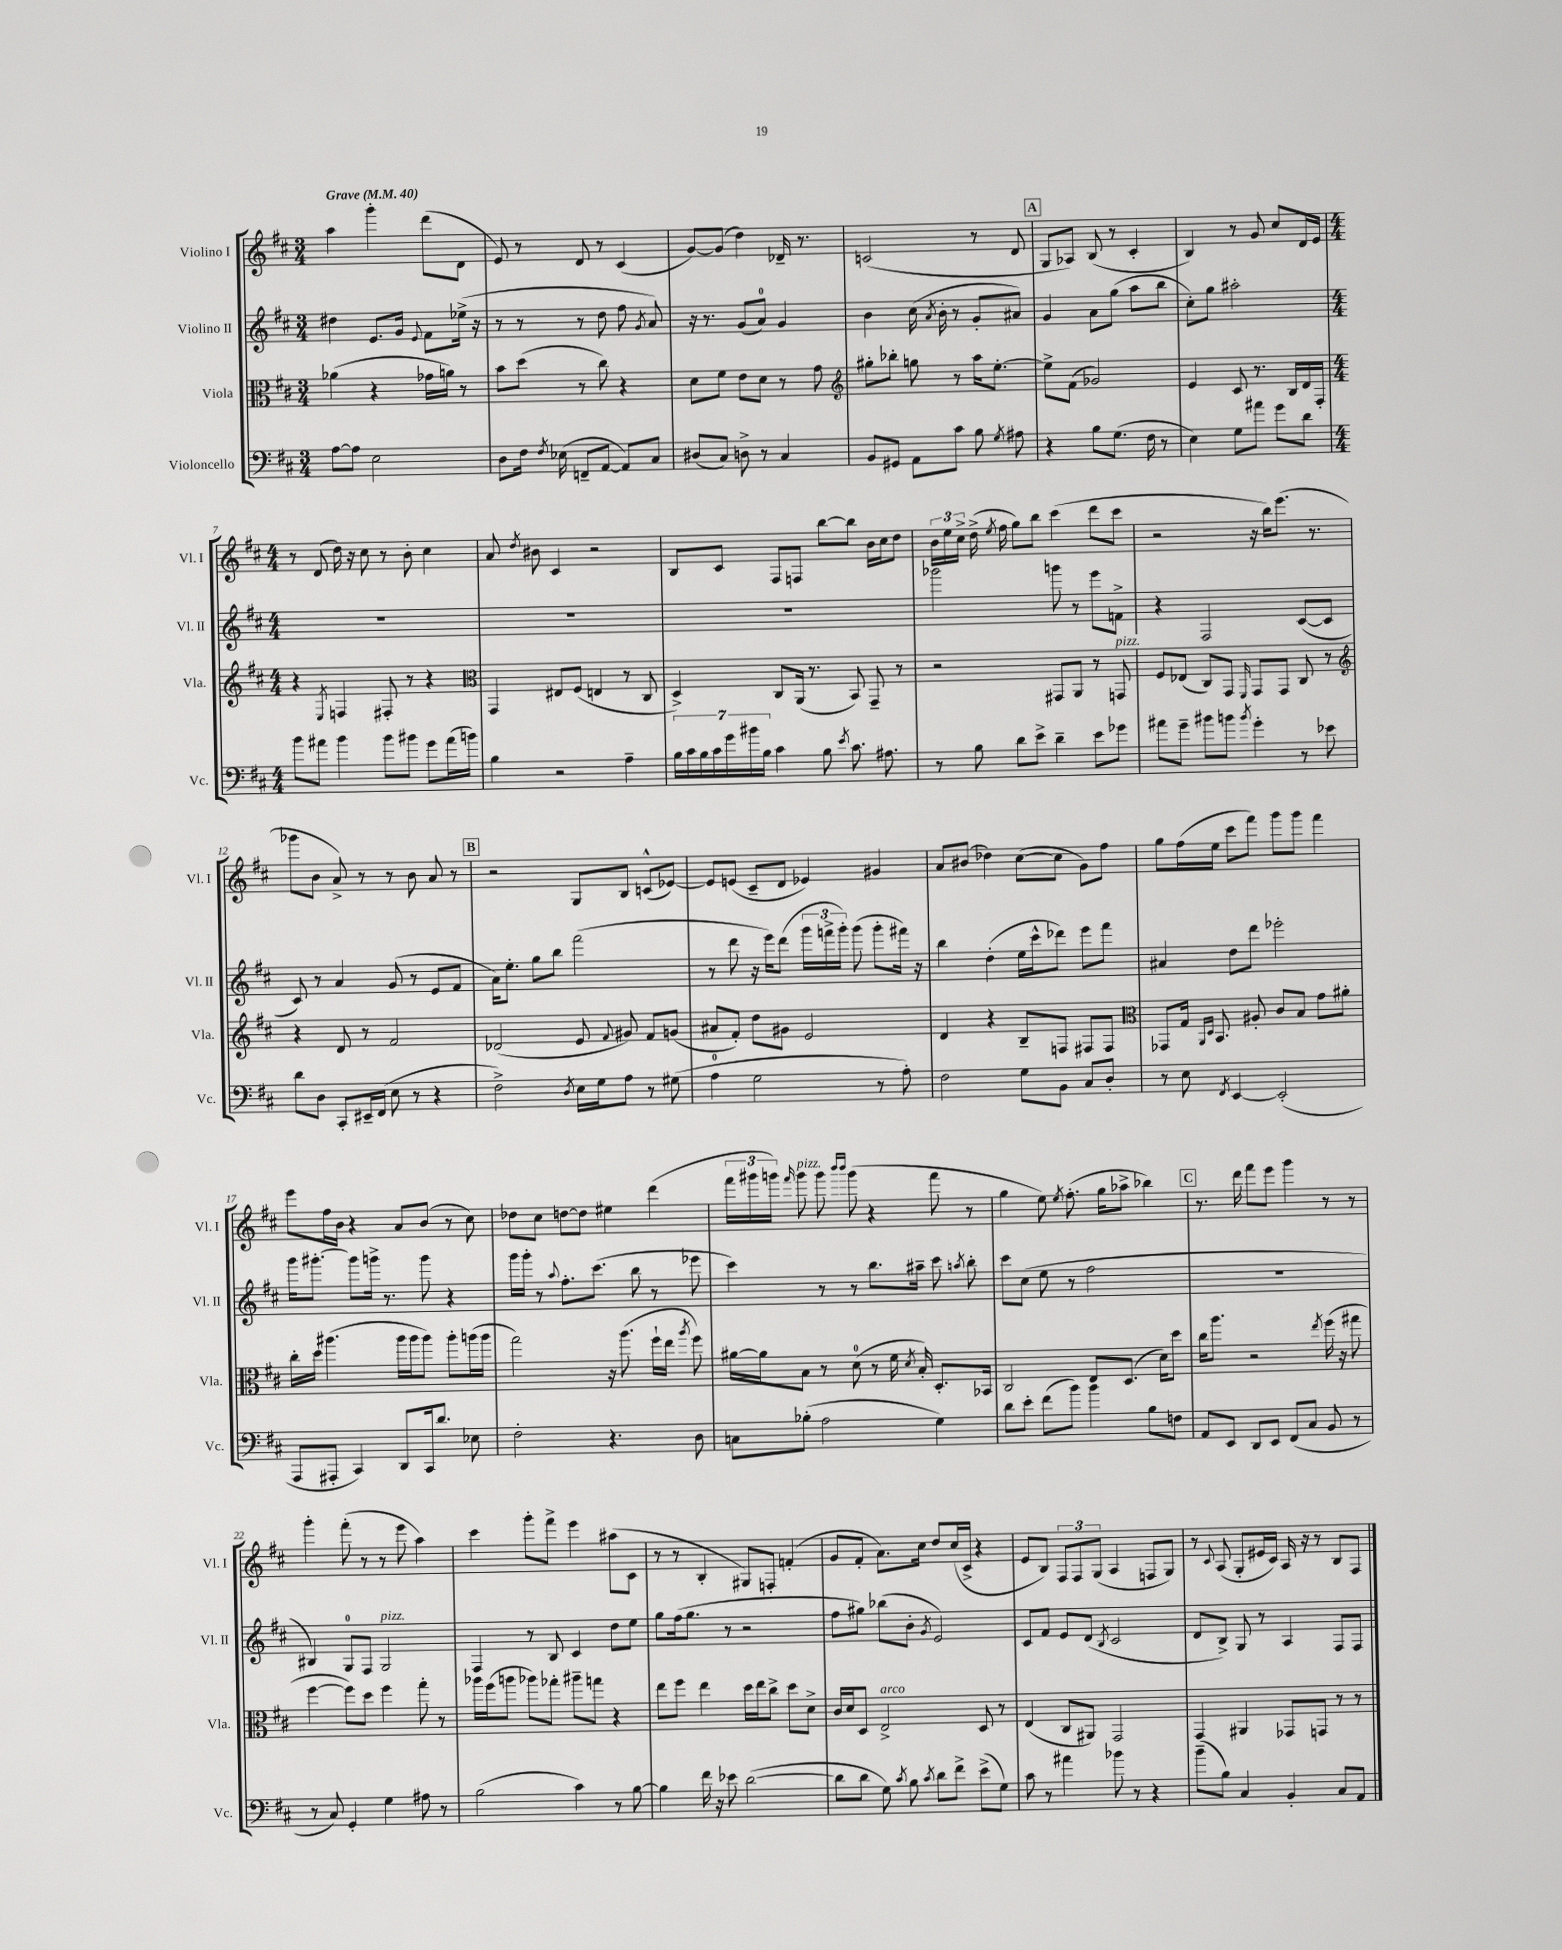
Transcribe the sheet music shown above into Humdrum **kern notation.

**kern	**kern	**kern	**kern
*part4	*part3	*part2	*part1
*staff4	*staff3	*staff2	*staff1
*I"Violoncello	*I"Viola	*I"Violino II	*I"Violino I
*I'Vc.	*I'Vla.	*I'Vl. II	*I'Vl. I
*clefF4	*clefC3	*clefG2	*clefG2
*k[f#c#]	*k[f#c#]	*k[f#c#]	*k[f#c#]
*M3/4	*M3/4	*M3/4	*M3/4
*MM40	*MM40	*MM40	*MM40
=1	=1	=1	=1
!	!	!	!LO:TX:a:B:t=Grave
[8A\L	(4a-X\	4dd#X\	4aa\
8A\J]	.	.	.
2E\	4r	8.e/L	4ggg'\
.	.	16g/Jk	.
.	.	8qqe/	.
.	16g-X\LL	8f#\L	(8ddd\L
.	16an\JJ)	.	.
.	8r	(16ee-X^\Jk	8d\J
.	.	16r	.
=2	=2	=2	=2
8D\L	8b\L	8r	8e/)
16F#\Jk	(8dd\J	8r	8r
8qF#/	.	.	.
(16E-X\	.	.	.
8FFn~/L	8r	8r	8d/
[8AA/J	8cc#\)	8dd\	8r
8AA/L])	4r	8ff#\	(4c#/
.	.	8qg/	.
8C#/J	.	8a/)	.
=3	=3	=3	=3
(8D#X/L	8d\L	16r	[8g/L)
.	.	8.r	.
8C#/J)	8f#\J	.	(8g/J]
8Dn^\	8e\L	(8g/L	4dd\)
8r	8d\J	8a/J)	.
4C#/	8r	4g/	16d-X~/
.	.	.	8.r
.	8g\	.	.
=4	=4	=4	=4
*	*clefG2	*	*
8BB/L	8gg#X'\L	4b\	(2cn/
8GG#X/J	8bb-X'\J	.	.
8AA\L	8ggn\	(16cc#\	.
.	.	8qa/	.
.	.	16b'\	.
8c#\J	8r	8r	.
8B\	16aa\KL	8g'/L	8r
.	[8.ee'\J	.	.
8qG/	.	.	.
8A#X\	.	8a#X/J)	8d/
!!LO:REH:place=s1:t=A
=5	=5	=5	=5
4r	8ee^\L]	4g/	8G/L
.	(8f#\J	.	8A-X/J)
8B\L	2g-X/)	8a\L	(8B/
(8.G\J	.	(8gg\J	8r
.	.	8aa\L	4c#'/
16F#\	.	.	.
8r	.	8bb\J	.
=6	=6	=6	=6
4E\)	4e/	8cc#'\L)	4B/)
.	.	8gg\J	.
8G\L	8c#/	2aa#X'\	8r
8a#X\J	8.r	.	8g/
8g\L	.	.	8cc#/L
.	16B/LL	.	.
8d\J	16d/	.	16d/L
.	16F#'/JJ	.	16e/JJ
!!LO:LB:g=z
=7	=7	=7	=7
*M4/4	*M4/4	*M4/4	*M4/4
8b\L	4r	1r	8r
8a#X\J	.	.	(8d/
.	8qE/	.	.
4b\	4Fn/	.	16dd\)
.	.	.	16r
.	.	.	8cc#\
8b\L	8F#X'/	.	8r
8b#X\J	8r	.	8b'\
8g\L	4r	.	4cc#\
(16a#\L	.	.	.
16bn\JJ)	.	.	.
=8	=8	=8	=8
*	*clefC3	*	*
4B\	4GG/	1r	8a/
.	.	.	8qdd/
.	.	.	8b#X\
2r	8E#X/L	.	4c#/
.	(8F#/J	.	.
.	4En/	.	2r
4A~\	8r	.	.
.	8C#/	.	.
=9	=9	=9	=9
28B\LL	4D^/)	1r	8B/L
28c#\	.	.	.
28B\	.	.	.
28c#\	.	.	.
.	.	.	8c#/J
28g\	.	.	.
28b#X\	.	.	.
28B\JJ	.	.	.
4c#\	8C#/L	.	8F#/L
.	(16AA/Jk	.	8Fn/J
.	8.r	.	.
8B\	.	.	[8bb\L
8qe/	.	.	.
8.c#\	8BB/)	.	8bb\J]
.	8GG~/	.	16b\LL
8.A#X\	.	.	16cc#\J
.	8r	.	8dd\J
=10	=10	=10	=10
8r	2r	2ggg-X\	24b\LL
.	.	.	24ee\
.	.	.	24cc#^\JJ
8B\	.	.	(16dd^\
.	.	.	8qee/
.	.	.	16ff#\
8d\L	.	.	8gg\L)
8e^\J	.	.	8bb\J
4d~\	8GG#X/L	8gggn\	(4ccc#\
.	8AA/J	8r	.
8e\L	8r	8eee\L	8ddd\L
!	!LO:TX:a:i:t=pizz.	!	!
8g-X\J	8GGn/	8fn^\J	8ccc#\J
=11	=11	=11	=11
8a#X\L	8F#/L	4r	2r
8g~\J	(8E-X/J	.	.
8b#X\L	8C#/L)	2F#/	.
8bn\J	8GG/J	.	.
8qb/	16qqFF#/	.	.
4g'\	8GG/L	.	16r
.	.	.	16bb\KL)
.	8GG/J	.	(8.eee\J
8r	8C#/	([8c#/L	.
.	.	.	8.r
8e-X\	8r	8c#/J]	.
!!LO:LB:g=z
=12	=12	=12	=12
*	*clefG2	*	*
8d\L	4r	8c#/)	8ggg-X\L
8D\J	.	8r	8b\J
8CC#'/L	8d/	4a/	8a^/)
16EE#X~/L	8r	.	8r
(16FF#/JJ	.	.	.
8E\	2f#/	(8g/	8r
8r	.	8r	8b\
4r	.	8e/L	8a/
.	.	8f#/J	8r
!!LO:REH:place=s1:t=B
=13	=13	=13	=13
2F#^\)	(2d-X/	16a\KL)	2r
.	.	8.ee'\J	.
.	.	8gg\L	.
.	.	8bb\J	.
8qD/	.	.	.
16E\LL	8e/	(2fff#\	8G/L
16G\J	.	.	.
.	8qqf#/	.	.
8A\J	8g#X/)	.	8B/J
8r	8f#/L	.	(8cn^^/L
(8G#X\	(8gn/J	.	[8e-X/J)
=14	=14	=14	=14
4A\	8a#X/L	8r	8e-/L]
.	8f#'/J)	8ddd\	(8en/J
2G\	8dd\L	16r	8c#~/L
.	.	16eee\KL)	.
.	8g#X\J	(8ddd\J	8d/J
.	2e/	24ggg\LL	4e-X/)
.	.	24fffn^\	.
.	.	24ggg'\JJ)	.
.	.	(8ggg\	.
8r	.	8ggg'\L	4g#X/
8A'\)	.	16fff#X\Jk)	.
.	.	16r	.
=15	=15	=15	=15
2F#\	4d/	4bb\	8a/L
.	.	.	(8b#X/J
.	4r	(4dd'\	4dd-X\)
8G\L	8B~/L	16ee\LL	([8cc#\L
.	.	16ccc#^^\J	.
8BB\J	8Fn/J	8ddd-X\J)	8cc#\J]
8C#/L	8F#X/L	8eee\L	8g\L)
8D'/J	8F#/J	8fff#\J	8ff#\J
=16	=16	=16	=16
*	*clefC3	*	*
8r	8GG-X/L	4a#X/	8gg\L
8E\	16G/Jk	.	(16ff#\L
.	16qqAA/LL	.	.
.	16qqD/JJ	.	.
.	8.BB/	.	16ee\JJ
8qFF#/	.	.	.
[4EE/	.	8dd\L	8ccc#\L
.	8A#X'/	8ddd\J	8fff#\J)
(2EE'/]	8c#/L	2eee-X'\	8ggg\L
.	8B/J	.	8ggg\J
.	8g\L	.	4fff#\
.	8a#X'\J	.	.
!!LO:LB:g=z
=17	=17	=17	=17
8AAA/L	16cc#'\LL	16ggg\KL	8eee\L
.	16dd\JJ	[8.ggg#X'\J	.
8AAA#X'/J	(4.aa#X\	.	16ff#\L
.	.	.	16b\JJ
4CC#/)	.	8ggg#\L]	4r
.	.	16gggn^\Jk	.
.	.	8.r	.
8DD/L	16aa#\LL	.	8a/L
.	16aa#\J	.	.
16CC#/k	8aa#\J)	8ggg\	(8b/J
8.d/J	.	.	.
.	8aa#'\L	4r	8r
8E-X\	(16aan\L	.	8cc#\)
.	16aa\JJ	.	.
=18	=18	=18	=18
2F#'\	2gg\)	16ggg\LL	8dd-X\L
.	.	16ggg'\JJ	.
.	.	8r	8cc#\J
.	.	8qqaa/	.
.	.	8.ff#'\L	[8ddn\L
.	.	.	8dd\J]
.	.	(8.ccc#\J	.
4.r	16r	.	4ee#X\
.	(8.aa\	.	.
.	.	8bb\	.
.	16ff#`\LL	8r	(4ddd\
.	16ee\JJ	.	.
.	8qaa/	.	.
8D\	8ff#\)	8eee-X\	.
=19	=19	=19	=19
8Cn\L	[16a#X\LL	4ccc#\)	24fff#\LL
.	.	.	24ggg#X\
.	16a#\J]	.	.
.	.	.	24gggn\JJ)
.	.	.	16qqfff#/
!	!	!	!LO:TX:a:i:t=pizz.
(8B-X'\J	8B\J	.	8ggg\
2A\	8r	8r	8ggg\
.	.	.	16qqbbb/LL
.	.	.	16qqbbb/JJ
.	(8d\	8r	(8ggg\
.	8r	8.bb\L	4r
.	16f#\	.	.
.	8qd/	.	.
.	16B'/)	16aa#X~\Jk	.
4G\)	8.D'/L	8ccc#\	8fff#\
.	.	8qaan/	.
.	.	8bb'\	8r
.	16BB-X/Jk	.	.
=20	=20	=20	=20
8d\L	2C#/	8ccc#\L	4gg\
8e'\J	.	(8cc#\J	.
(8f#\L	.	8ee\	8ee\)
.	.	.	8qee/
8b\J)	.	8r	(8.ff#'\
4b\	8E/L	2ff#\	.
.	.	.	16gg\KL
.	(8.D/J	.	8aa-X^\J
8B\L	.	.	4bb-X\)
.	16d\KL)	.	.
8Fn\J	8dd\J	.	.
!!LO:REH:place=s1:t=C
=21	=21	=21	=21
8AA/L	16cc#\KL	1r	8.r
.	8.aa\J	.	.
8EE/J	.	.	.
.	.	.	16ddd\
8DD/L	2r	.	8fff#\L
8EE/J	.	.	8eee\J
(8FF#/L	.	.	4ggg\
8C#/J	.	.	.
.	8qee/	.	.
8BB/	(16ff#\	.	8r
.	16r	.	.
8r	8gg#X\	.	8r
!!LO:LB:g=z
=22	=22	=22	=22
8r	[4ff#\	4B#X/)	4ggg'\
8C#/)	.	.	.
4GG'/	8ff#\L])	8G/L	(8fff#'\
.	8dd\J	8F#/J	8r
!	!	!LO:TX:a:i:t=pizz.	!
4G\	4ff#\	2G/	8r
.	.	.	8eee\
8A#X\	8gg'\	.	4aa\)
8r	8r	.	.
=23	=23	=23	=23
(2B\	16aa-X\LL	4F#/	4ccc#\
.	(16ff#\J	.	.
.	8aan\J	.	.
.	8aa-X\L)	8r	8ggg'\L
.	8gg-X'\J	8B/	8fff#^\J
4c#\)	8aa#X~\L	4c#/	4eee\
.	8ggn\J	.	.
8r	4r	8dd\L	(8aa#X\L
[8B\	.	8ee\J	8c#\J
=24	=24	=24	=24
4B\]	8ee\L	8gg\L	8r
.	8ff#\J	(16ff#\k	8r
.	.	8.gg\J	.
16f#\	4ee\	.	4B'/
16r	.	.	.
8e-X\	.	8r	.
([2d\	16dd\LL	2r	8G#X/L)
.	16ee\J	.	.
.	8cc#^\J	.	8Fn'/J
.	8dd\L	.	(4fn'/
.	8d^\J	.	.
=25	=25	=25	=25
8d\L]	16c#/LL	8ff#\L	8g/L
.	16d/J	.	.
8d\J	8D/J	8gg#X\J)	8f#'/J
!	!LO:TX:a:i:t=arco	!	!
8G\)	2E^/	(8bb-X\L	8.a\L)
8qc#/	.	.	.
8B\	.	8b'\J	.
.	.	.	16cc#\Jk
8qc#/	.	8qg/	.
8d\L	.	2e/)	8dd/L
8f#^\J	.	.	(16cc#/L
.	.	.	16c#^/JJ
(8e^\L	8D/	.	4r
8G\J)	8r	.	.
=26	=26	=26	=26
8c#\	(4E/	8c#/L	8e/L
8r	.	8f#/J	8B/J)
4a#X\	8C#/L	8e/L	12F#/L
.	.	.	12F#/
.	8AA#X/J)	(8d/J	.
.	.	.	(12G/J
.	.	8qB/	.
8b-X\	2GG/	2c#/	4A/
8r	.	.	.
4r	.	.	8Fn/L
.	.	.	8G/J)
=27	=27	=27	=27
(8b~\L	4GG/	8d/L	8r
.	.	.	8qqc#/
8B\J)	.	8B^/J)	(8A/
4C#/	4AA#X/	8G/	8G'/L
.	.	8r	16e#X/L
.	.	.	16c#/JJ)
4BB'/	8GG-X/L	4A/	16A/
.	.	.	16r
.	8GGn/J	.	8r
8C#/L	8r	8F#/L	8B/L
8AA/J	8r	8F#/J	8F#/J
==	==	==	==
*-	*-	*-	*-
